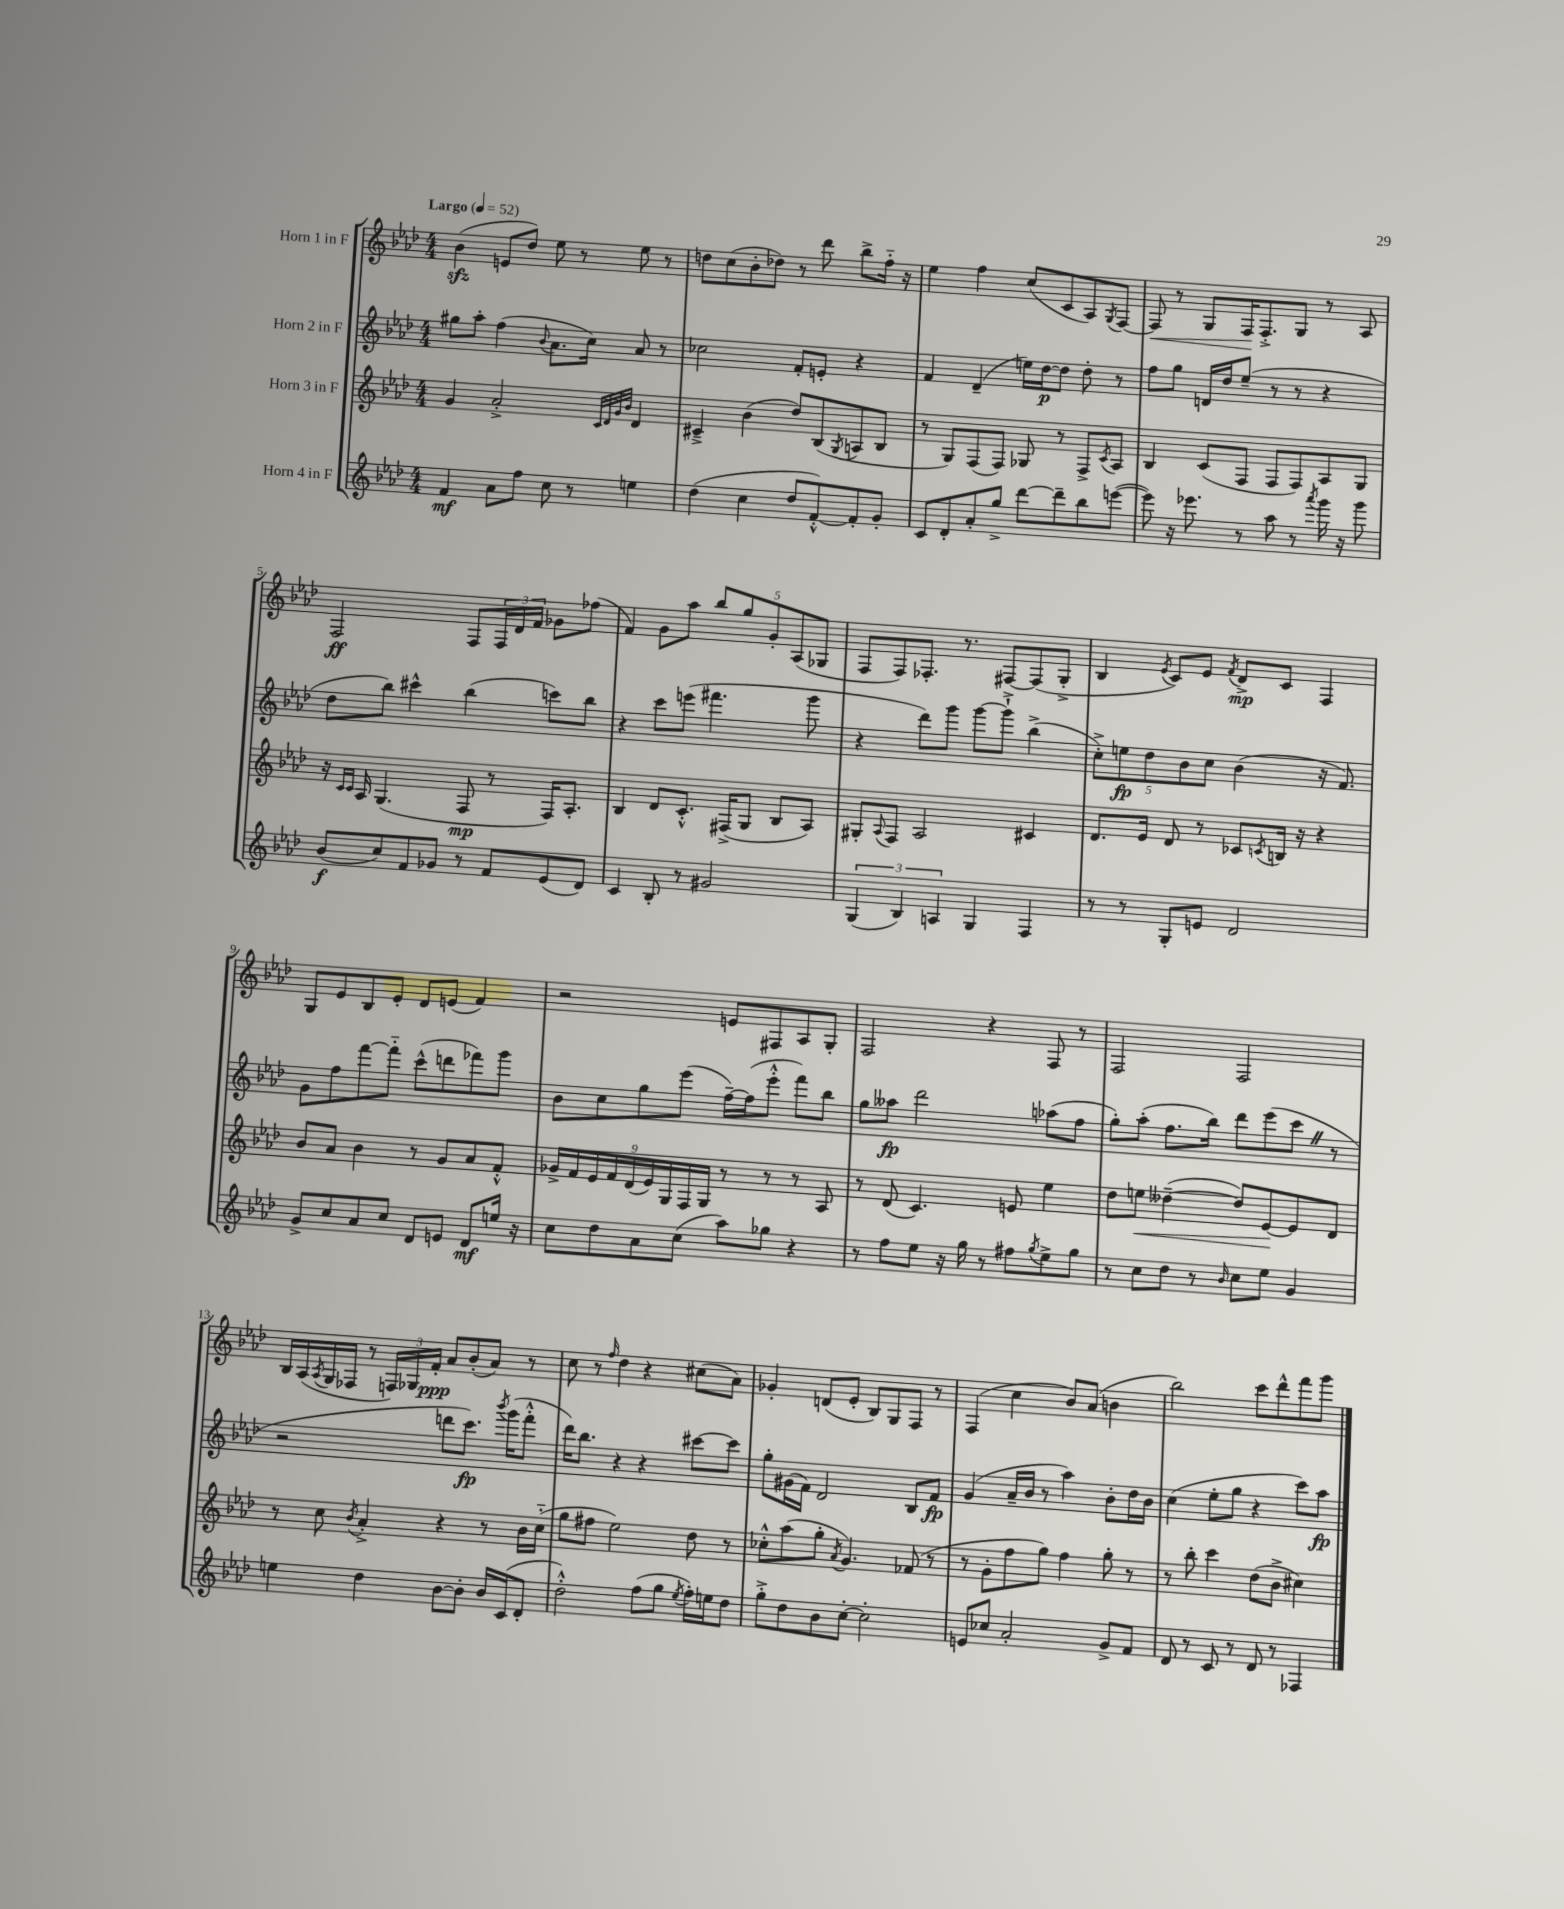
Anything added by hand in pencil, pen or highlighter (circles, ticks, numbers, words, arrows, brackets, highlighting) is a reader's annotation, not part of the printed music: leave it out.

**kern	**kern	**kern	**kern
*staff4	*staff3	*staff2	*staff1
*clefG2	*clefG2	*clefG2	*clefG2
*k[b-e-a-d-]	*k[b-e-a-d-]	*k[b-e-a-d-]	*k[b-e-a-d-]
*M4/4	*M4/4	*M4/4	*M4/4
*MM52	*MM52	*MM52	*MM52
4f/	4g/	8gg#\L	(4b-\
.	.	8aa-'\J	.
8a-\L	2a-'^/	(4ff\	8e/L
8ff\J	.	.	8dd-/J)
.	.	8qqb-/	.
8cc\	.	8.a-\L	8ee-\
8r	.	.	8r
.	.	16cc\Jk)	.
.	32qqc/LLL	.	.
.	32qqd-/	.	.
.	32qqg/	.	.
.	32qqb-/JJJ	.	.
4ee\	4d-/	8a-/	8ee-\
.	.	8r	8r
=	=	=	=
(4dd-\	4c#~^/	2cc-\	8dd\L
.	.	.	(8cc\
4cc\	(4b-\	.	8b-'\
.	.	.	8dd-\J)
8dd-/L	8dd-/L)	8f'/L	8r
[8f'^^/)	(8B-/	8e'/J	8ddd-\
.	8qG/	.	.
8f'/]	8A/	4r	8bb-^\L
8g'/J	8B-/J	.	16ff'~\Jk
.	.	.	16r
=	=	=	=
8c/L	8r	4f/	4ee-\
8d-'/	8G/L)	.	.
8a-'/	(8F/	(4d-~/	4ff\
8gg^/J	8F/J)	.	.
[8ddd-\L	8G-/	16ee\LL)	(8cc/L
.	.	[16dd-\J	.
8ddd-~\]	8r	8dd-\]J	8c/
8bb-\	8F^/L	8dd-'\	8A-/)
.	8qc/	.	8qG/
([8eee\J	8A-/J	8r	[8F/J
=	=	=	=
8eee\])	4B-/	8ff\L	8F/]
16r	.	8gg\J	8r
8.eee-\	.	.	.
.	(8c/L	16d/LL	8G/L
.	.	16dd-/J	.
8r	8F/J	(8ee-~/J	16F/K
.	.	.	8.F'^/
8aa-\	8F/L	8r	.
8r	8F/)	8r	8G/J
8qaaa-/	.	.	.
16ggg\	8A-/	4r	8r
16r	.	.	.
8ggg\	8G/J	.	8A-/
=	=	=	=
(8b-/L	16r	8dd-\L	2F/
.	16qqc/LL	.	.
.	16qqc/JJ	.	.
.	16A-/	.	.
8cc/)	(4.G/	8bb-\J)	.
8f/	.	4ccc#^^\	.
8g-/J	.	.	.
8r	8F/	(4bb-\	8F/L
8f/L	8r	.	24F/L
.	.	.	24d-/
.	.	.	24f/JJ
(8e-/	16F/LK)	8ccc\L)	8g-\L
.	8.A-'/J	.	.
8d-/J)	.	8bb-\J	(8ff-\J
=	=	=	=
4c/	4B-/	4r	4f/)
8B-'/	8d-/L	8ccc\L	8g\L
8r	8.c'^^/J	(8eee\J	8aa-\J
2g#/	.	4.fff#\	10bb-/L
.	(16F#^/LK	.	.
.	.	.	10gg/
.	8G/J	.	.
.	.	.	10g'/
.	8B-/L	.	.
.	.	.	(10A-/
.	8A-/J)	8ggg\	.
.	.	.	10G-/J
=	=	=	=
(6G/	8G#'/L	4r	8F/L
.	8qqA-/	.	.
.	8F/J	.	8F/)
6B-/)	.	.	.
.	2A-/	8ddd-\L)	8.F-'/J
6A/	.	.	.
.	.	8ggg\J	.
.	.	.	8.r
4G/	.	[8ggg\L	.
.	.	8ggg`^\]J	[8F#/L
4F/	4c#/	(4bb-^\	(8F#/]
.	.	.	8G'^/J
=	=	=	=
8r	8.d-/L	10cc'^\L)	4B-/
.	.	10ee\	.
8r	.	.	.
.	16e-/Jk	.	.
.	.	10dd-\	.
.	.	.	8qe-/
8G'/L	8d-/	.	8c/L)
.	.	10b-\	.
8e/J	8r	.	8e-/J
.	.	10cc\J	.
.	.	.	8qf/
2d-/	8c-/L	(4b-\	8d-^/L
.	8qc/	.	.
.	16B/Jk	.	8c/J
.	16r	.	.
.	4r	16r	4F/
.	.	8.f/)	.
=	=	=	=
8g^/L	8b-/L	8g\L	8G/L
8cc/	8a-/J	8ff\	8e-/
8a-/	4b-\	[8fff\	8B-/
8cc/J	.	8fff'~\]J	8e-'/J
8d-/L	8r	(8ccc^^\L	8d-/L
8e/J	8g/L	8ddd\	(8e/J
8d-/L	8a-/	8fff-\)	4f/)
16ee/Jk	8f'^^/J	8ggg\J	.
16r	.	.	.
=	=	=	=
8cc\L	18g-^/LL	8b-\L	2r
.	18f/	.	.
.	18e-/	.	.
8dd-\	.	8cc\	.
.	18f/	.	.
.	(18d-/	.	.
8a-\	.	8gg\	.
.	18e-/)	.	.
.	18G/	.	.
(8cc\J	.	(8eee-\J	.
.	18F/	.	.
.	18G/JJ	.	.
8aa-\L)	8r	[16ff~\LL)	8e/L
.	.	(16ff\]J	.
8gg-\J	8r	8eee-'^^\J	8F#/
4r	8r	8fff\L)	8A-/
.	8A-/	8bb-\J	8G'/J
=	=	=	=
8r	8r	8gg\L	2F/
8ff\L	(8d-/	8aa--\J	.
8ee-\J	4.c/)	2ddd-\	.
16r	.	.	.
16gg\	.	.	.
8r	.	.	4r
8ff#\L	8e/	.	.
8qgg/	.	.	.
8ee-^\	4ee-\	(8aa-\L	8F/
8gg\J	.	8ff\J	8r
=	=	=	=
8r	8dd-\L	8gg'\L)	2F/
8cc\L	8ee\J	(8aa-'\J	.
8dd-\J	([4dd--~\	8.ff\L	.
8r	.	.	.
.	.	16bb-\Jk)	.
16qqb-/	.	.	.
8cc\L	8dd--/]L)	8ddd-\L	2F/
8ee-\J	[8e-/	(8eee-\	.
4g/	8e-/]	8ccc\J	.
.	8d-/J	8r	.
=	=	=	=
4ee\	8r	2r	16B-/LL
.	.	.	(16A-/
.	.	.	8qA-/
.	8cc\	.	16G/
.	.	.	16F-/JJ
.	8qb-/	.	.
4dd-\	4a-'^/	.	8r
.	.	.	24F/LL)
.	.	.	24G-/
.	.	.	24f'/JJ
[8b-\L	4r	8ddd\L	8a-/L
8b-'\]J	.	8.ccc\J)	(8b-'/
16b-/LL	8r	.	8a-/J)
.	.	8qbbb-/	.
(16c/J	.	(16ggg\LK	.
8d-'/J	16b-\LL	8fff'^^\J	8r
.	(16cc'~\JJ	.	.
=	=	=	=
2dd-'^^\)	8gg\L	16ddd-\LK)	8cc\
.	.	8.bb-\J	.
.	8ff#\J	.	8r
.	.	.	16qqff/
.	2ee-\)	4r	4dd-\
(8ff\L	.	4r	4r
8gg\J	.	.	.
8qee-/	.	.	.
16ff'\LL)	8dd-\	[8ccc#\L	(8cc#\L
16ee\J	.	.	.
8dd-\J	8r	8ccc#\]J	8a-\J)
=	=	=	=
8gg'^\L	8cc-'^^\L	8gg'\L	4g-'/
8dd-\	(8aa-\	(16g#\L	.
.	.	16f\JJ)	.
8b-\	8gg'\J	2d-/	(8d/L
.	8qa-/	.	.
[8cc'\J	4.g/)	.	8e-'/J
2cc'\]	.	.	8B-/L)
.	.	.	8G/
.	(8f-/	8B-/L	8F/J
.	8r	8f/J	8r
=	=	=	=
8e/L	8r	(4g/	(4F/
8cc-/J	8g'\L	.	.
2a-'/	8ff\	16a-~/LL	4cc\
.	.	16b-/JJ	.
.	8gg\J)	8r	.
.	4ff\	4aa-\)	8b-/L)
.	.	.	(8a-/J
8g^/L	8gg'\	8b-'\L	4b\
8f/J	8r	16dd-\L	.
.	.	16b-\JJ	.
=	=	=	=
8d-/	8r	(4cc\	2bb-\)
8r	8bb-'\	.	.
8c/	4ccc\	8ee-'\L	.
8r	.	8gg\J	.
8d-/	(8dd-\L	4r	8ccc\L
8r	8b-^\J	.	8ddd-^^\
4F-/	4cc#\)	8ccc\L)	8fff\
.	.	8aa-\J	8ggg\J
==	==	==	==
*-	*-	*-	*-
